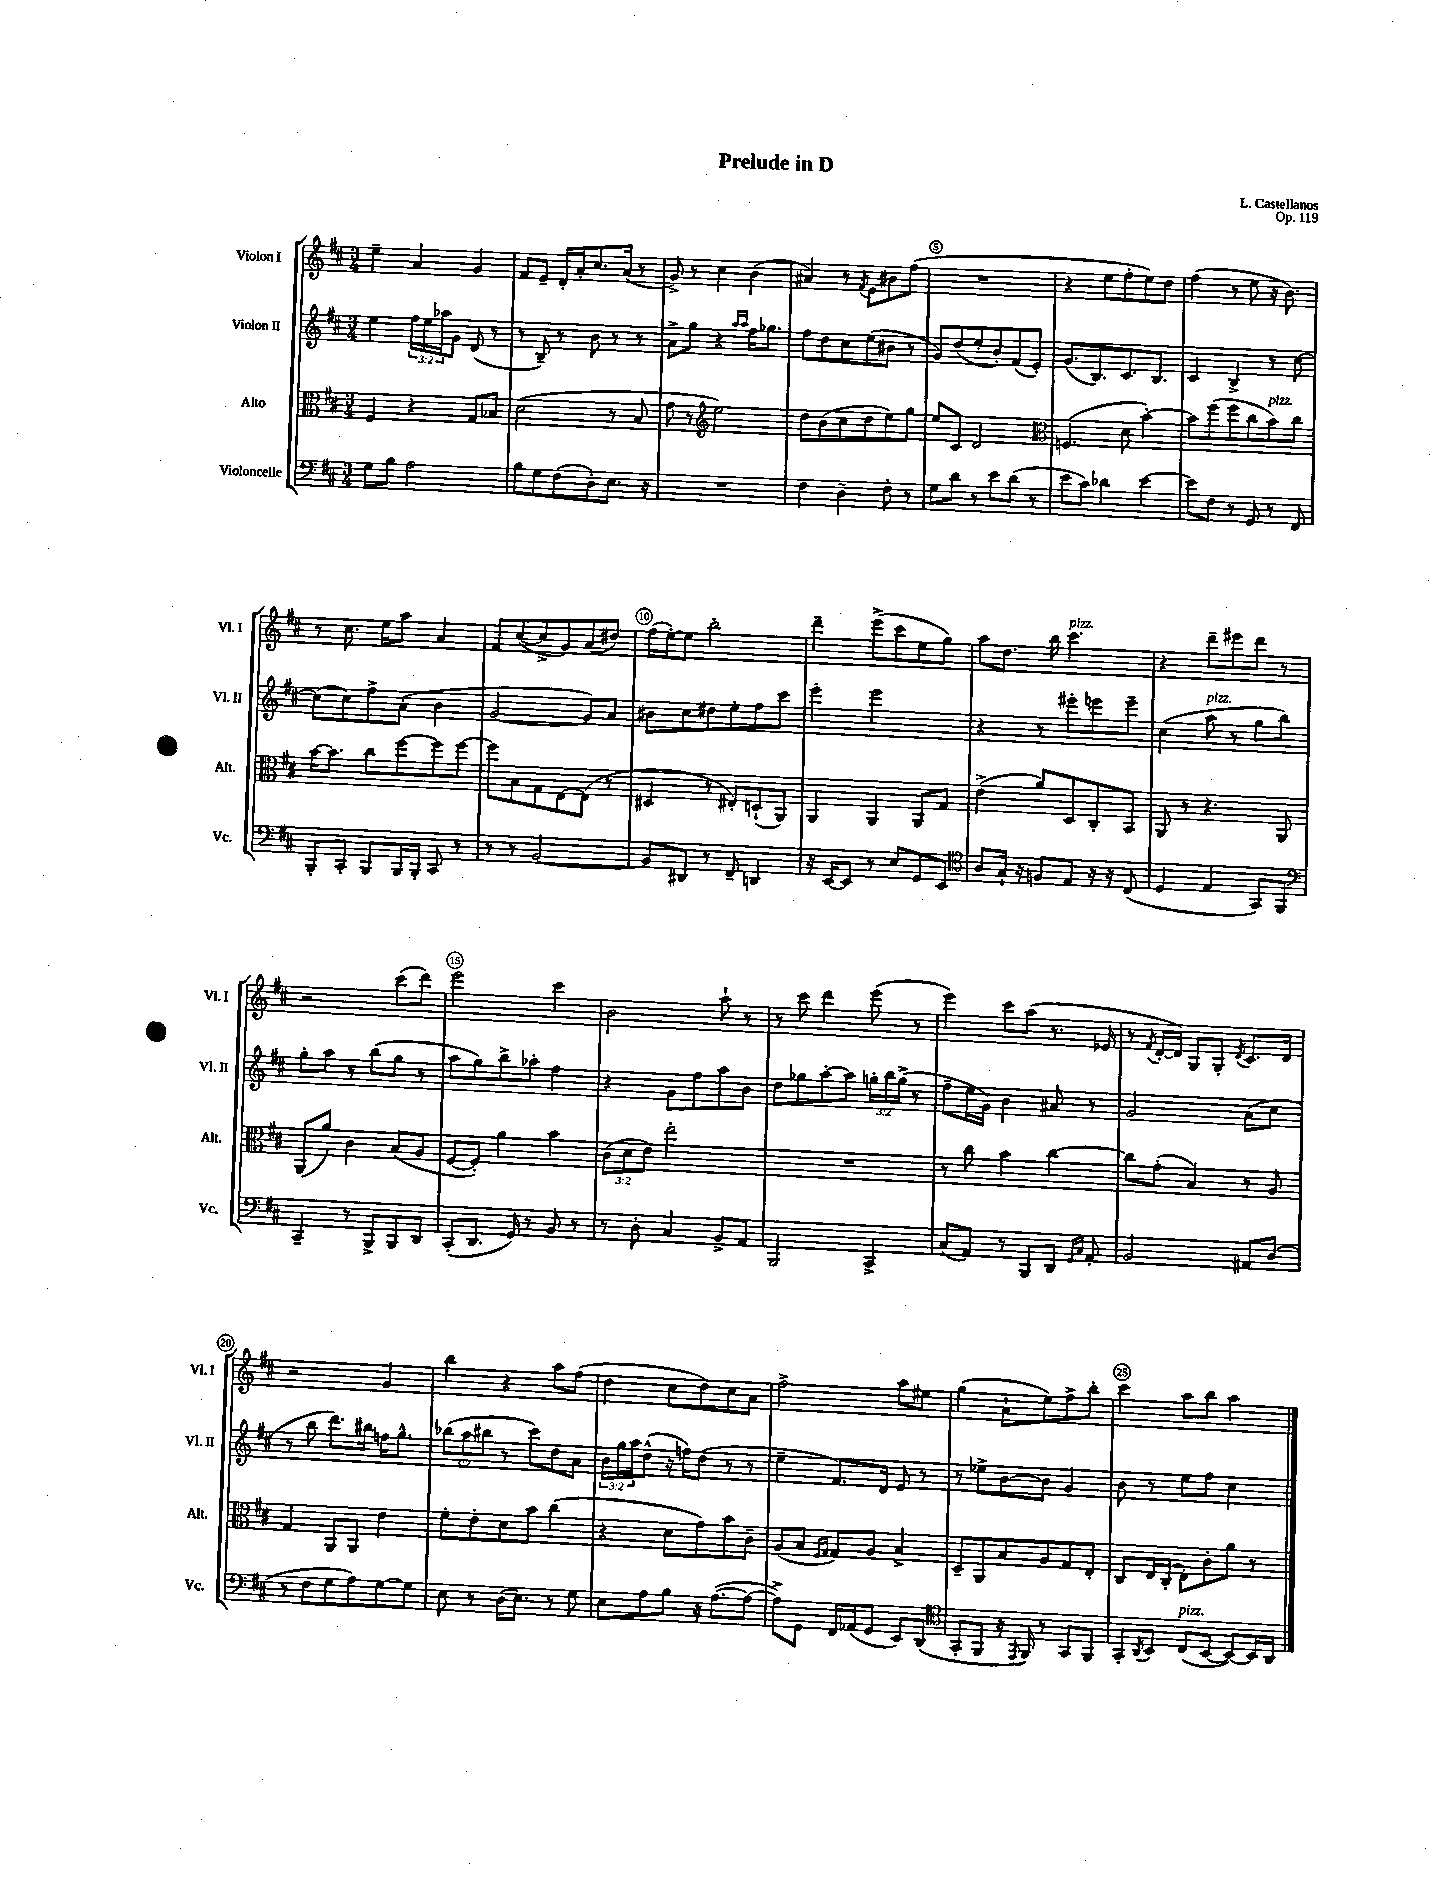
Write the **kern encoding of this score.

**kern	**kern	**kern	**kern
*staff4	*staff3	*staff2	*staff1
*clefF4	*clefC3	*clefG2	*clefG2
*k[f#c#]	*k[f#c#]	*k[f#c#]	*k[f#c#]
*M3/4	*M3/4	*M3/4	*M3/4
8G	4F#	4ee	4ee~
8B	.	.	.
2A	4r	24ff#	4a
.	.	24ee	.
.	.	24aa-	.
.	.	8g	.
.	8G	(8d	4g
.	8B-	8r	.
=	=	=	=
8B	(2d	8r	8f#
8G	.	8B~)	8e~
(8F#	.	8r	16d'
.	.	.	16a'
8D')	.	8b	8.cc#
8.E	8r	8r	.
.	.	.	(16a
.	8B	8r	8r
16r	.	.	.
=	=	=	=
2.r	8g	8a^	8g^)
.	8r	8gg	8r
*	*clefG2	*	*
.	2ee)	4r	4cc#
.	.	16qqaa	.
.	.	16qqaa	.
.	.	16ff#	(4b
.	.	8.gg-	.
=	=	=	=
4F#	8dd	8ff#	4a#)
.	(8b	8dd	.
4D~	8cc#	8cc#	8r
.	.	.	8qf#
.	8dd	(8ee	8e
8F#'	8ee)	8b#	8b#
8r	8gg	8r	(8ff#
=	=	=	=
8G	8ee	8g)	2.r
8d	8c#	(8dd	.
8r	2d	8ee'	.
8e	.	8b')	.
(8d	.	(8f#	.
8r	.	8e')	.
=	=	=	=
*	*clefC3	*	*
8e	(4.F	(8.g	4r
8c#)	.	.	.
.	.	8.B)	.
4d-	.	.	8ee
.	8d	8.c#	8ff#'
[4e	[4b')	.	8ee)
.	.	8.B	.
.	.	.	8dd
=	=	=	=
8e]	8b]	4c#	(4ff#
8F#	(8ff#	.	.
8r	8ff#	4B^	8r
8GG	8cc#	.	8ee
8r	8b)	8r	16r
.	.	.	8.b)
8FF#	8cc#	[8cc#	.
=	=	=	=
8BBB'	[16b	(8cc#]	8r
.	8.b]	.	.
8CC#'	.	8cc#)	8.cc#
8BBB	8cc#	8ff#^	.
.	.	.	16ee
16BBB	[8ff#	(8a'	8aa
16BBB'	.	.	.
8CC#	8ff#]	4b	4a
8r	[8ff#	.	.
=	=	=	=
8r	8ff#]	[2g	8f#
8r	8B	.	([8cc#
[2BB	8G	.	8cc#^]
.	[8E	.	8g)
.	(8E]	8g])	(8a
.	8r	8a	8dd#)
=	=	=	=
8BB]	4D#	8b#	(16ff#
.	.	.	[16ee')
8DD#	.	8cc#	8ee]
8r	8r	8dd#	2bb'
8FF#~	8E#')	8ee'	.
4DD	(8D`	8ff#	.
.	8AA)	8ccc#	.
=	=	=	=
16r	4AA	4eee'	4ddd~
[16EE	.	.	.
8EE]	.	.	.
8r	4AA	2eee	(8eee^
8E	.	.	8ccc#
8GG	8AA	.	8ee
8EE	8G	.	8gg)
=	=	=	=
*clefC4	*	*	*
8A	(4e^	4r	8aa
16G`	.	.	8.dd
16r	.	.	.
8F	8a)	8r	.
.	.	.	16bb
8E	8D	8eee#'	4.ccc#
16r	8C#'	8eee	.
16r	.	.	.
(8C#	8BB	8eee~	.
=	=	=	=
4D	8AA	(4cc#	4r
.	8r	.	.
4E	4.r	8aa	8ddd~
.	.	8r	8eee#
8GG)	.	8gg	8ddd
8FF#	8AA	8bb)	8r
=	=	=	=
*clefF4	*	*	*
4CC#~	(8AA	8gg'	2r
.	8a)	8aa	.
8r	4c#	8r	.
8BBB^	.	(8bb	.
8BBB	(8B	8gg	(8ccc#
8DD	8A	8r	8ddd)
=	=	=	=
(8CC#'	[8F#	8aa	2eee
8.DD	8F#'])	8gg)	.
.	4a	8bb^	.
16GG)	.	.	.
8r	.	8aa-'	.
8BB	4b	4ff#	4ccc#
8r	.	.	.
=	=	=	=
8r	(12c#	4r	2b
.	12d	.	.
8D'	.	.	.
.	12e)	.	.
4C#	2ee'	8g	.
.	.	8ff#	.
8BB^	.	8aa	8aa`
8AA	.	8b	8r
=	=	=	=
2BBB	2.r	8dd	8r
.	.	8gg-	8ccc#
.	.	[8aa'	4ddd
.	.	8aa]	.
4CC#^	.	24gg'	(8eee
.	.	24bb	.
.	.	(24gg^	.
.	.	8r	8r
=	=	=	=
(8C#	8r	8ff#~	4eee)
8AA)	8cc#	16ee	.
.	.	16g)	.
8r	4b	4b	8ccc#
8BBB	.	.	(8aa
8DD	[4cc#	8a#	8.r
16qqGG	.	.	.
16qqC#	.	.	.
8AA'	.	8r	.
.	.	.	16e-
=	=	=	=
2BB	8cc#]	2g	8r
.	.	.	8qf#
.	(8g'	.	[16d'
.	.	.	16d])
.	4B)	.	8G
.	.	.	8G'
.	.	.	8qd
8AA#	8r	(8a	8.c#
(8D	8A	8cc#	.
.	.	.	16d
=	=	=	=
8r	4G	8r	2r
8F#	.	8bb	.
8G	8AA	8.ddd)	.
8A)	8AA	.	.
.	.	16bb#	.
[8G	4e	16ff	4g
.	.	8.gg^^	.
8G]	.	.	.
=	=	=	=
8E	8f#'	(12bb-	4bb
.	.	12aa	.
8r	8e'	.	.
.	.	12bb#	.
(16D	8d	8r	4r
8.E)	.	.	.
.	8b	8ccc#)	.
8r	(4cc#	8dd	8aa
8G	.	8a	(8ff#
=	=	=	=
8E	4r	24b	4dd
.	.	24gg	.
.	.	24aa	.
8A	.	(8dd^^	.
8B	8d	16r	8cc#
.	.	16ff)	.
16r	8g)	(8dd	8dd)
([8.A	.	.	.
.	8b	8r	8cc#
8A_	8c#~	8r	8a
=	=	=	=
8A^])	(8A	4ee~	2ff#^
8GG	8B	.	.
.	16qqF#	.	.
.	16qqG	.	.
16FF#	8G)	8.f#)	.
(16AA-	.	.	.
8GG	8A	.	.
.	.	16d	.
8EE)	4B^	8e	8aa
(8DD	.	8r	8ee#
=	=	=	=
*clefC4	*	*	*
8GG'	8D~	8r	(4gg
8FF#	8AA	8ee-^	.
16r	8B	[8b	8a`
8qEE	.	.	.
16FF#)	.	.	.
8r	8A	8b]	8ee)
8GG	8G	4g	8ff#^
8FF#	8E'	.	8bb'
=	=	=	=
8GG'	8C#	8b	4ccc#
8qAA	.	.	.
8BB	16E	8r	.
.	(16C#'	.	.
(8C#	8E')	8ee	8aa
[8BB	8c#'	8ff#	8bb
8BB_)	8a	4cc#	4aa
16BB]	8r	.	.
16AA	.	.	.
==	==	==	==
*-	*-	*-	*-
